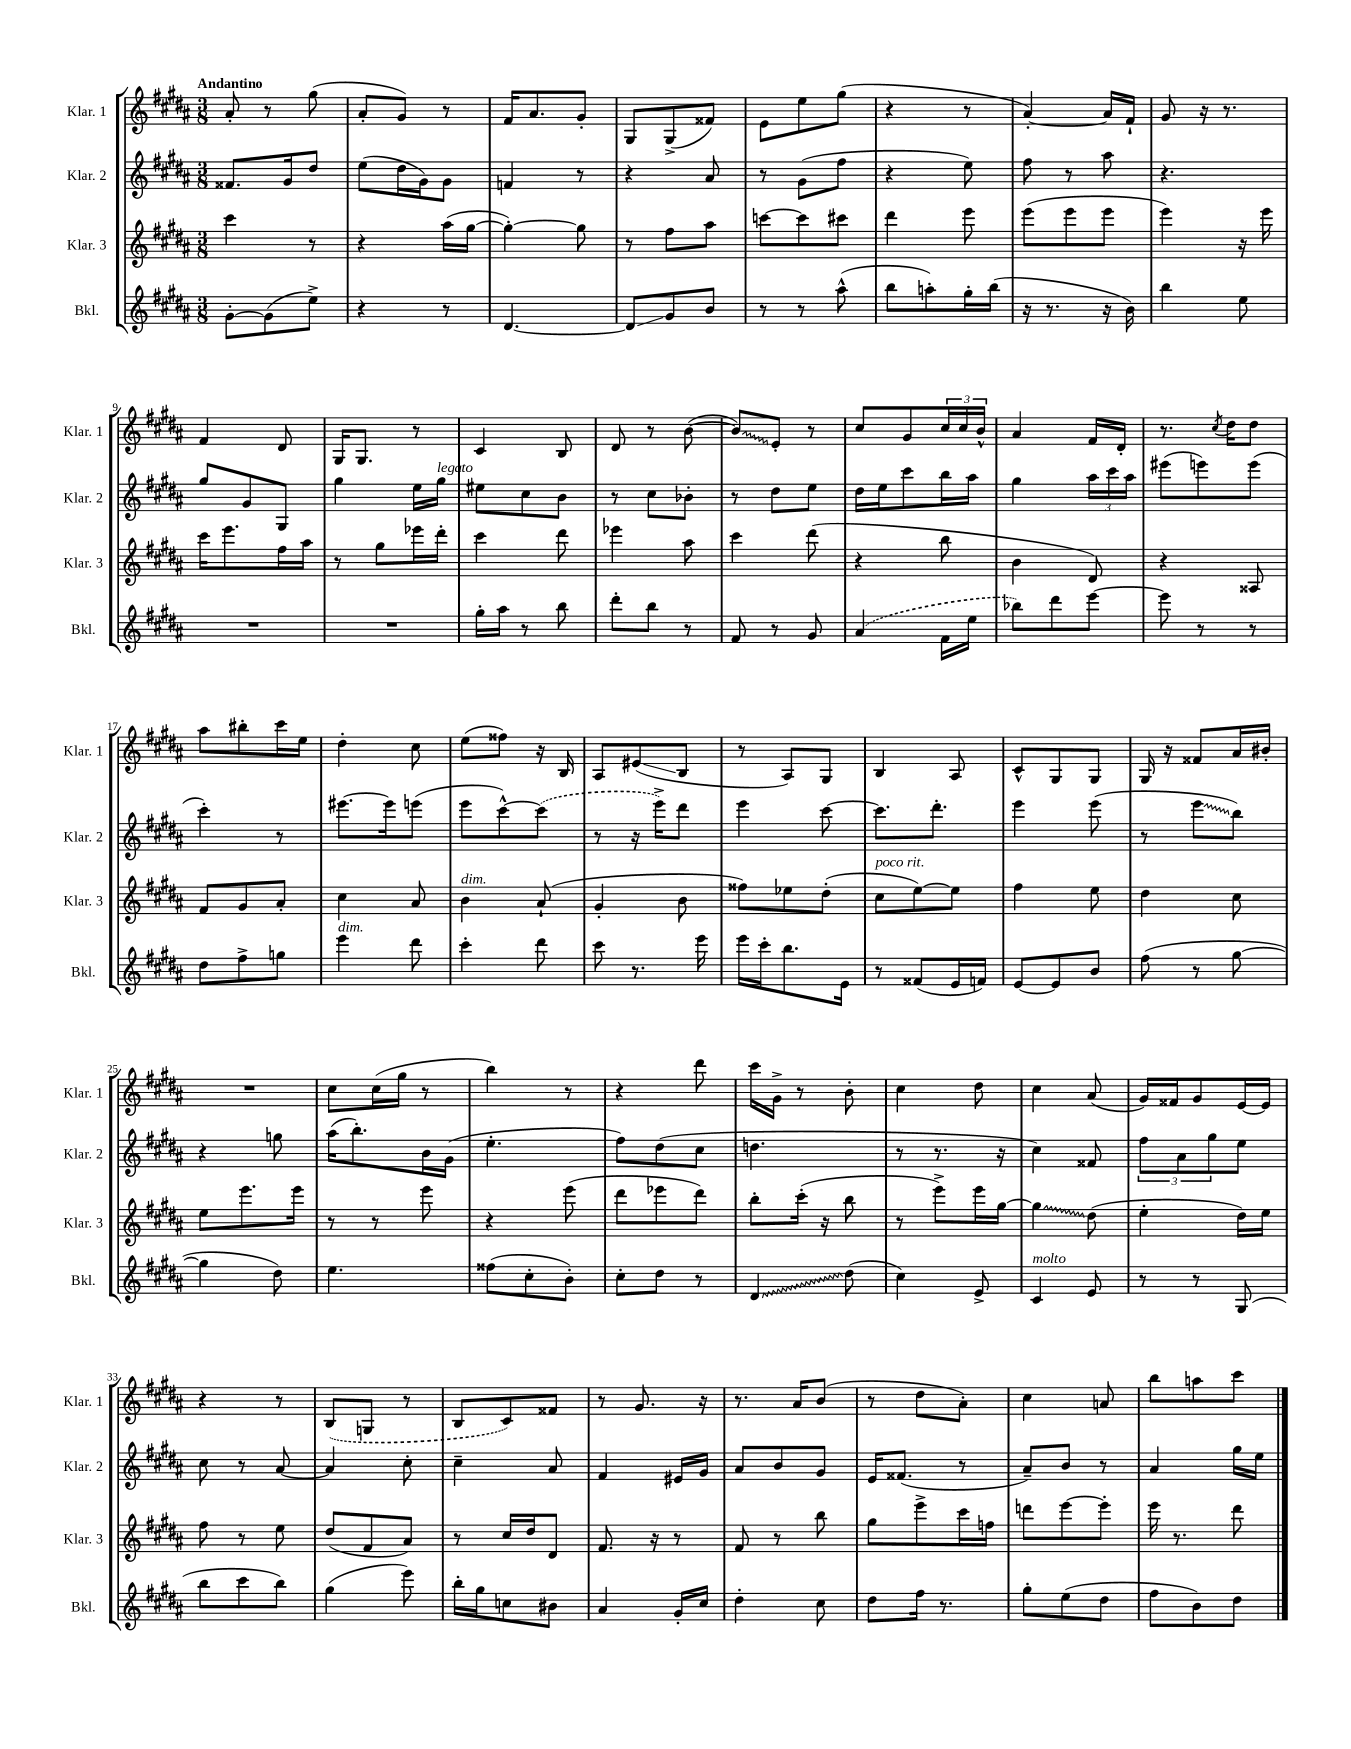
<<
\new StaffGroup <<
\new Staff = "s0" \with { instrumentName = "Klar. 1" shortInstrumentName = "Klar. 1" } {
    \clef treble \key b \major \numericTimeSignature \time 3/8 \tempo "Andantino"
    ais'8-. r8 gis''8( |
    ais'8-. gis'8) r8 |
    fis'16 ais'8. gis'8-. |
    gis8 gis8->( fisis'8) |
    e'8 e''8 gis''8( |
    r4 r8 |
    ais'4~-.) ais'16 fis'16-! |
    gis'8 r16 r8. |
    fis'4 dis'8 |
    gis16 gis8. r8 |
    cis'4 b8 |
    dis'8 r8 b'8~( |
    \once \override Glissando.style = #'zigzag b'8\glissando) e'8-. r8 |
    cis''8 gis'8 \tuplet 3/2 { cis''16 cis''16 b'16-^ } |
    ais'4 fis'16 dis'16-. |
    r8. \acciaccatura { cis''8 } dis''16 dis''8 |
    ais''8 bis''8-. cis'''16 e''16 |
    dis''4-. cis''8 |
    e''8( fisis''8) r16 b16 |
    ais8 eis'8\glissando( b8 |
    r8 ais8) gis8 |
    b4 ais8 |
    cis'8-^ gis8 gis8 |
    gis16 r16 fisis'8 ais'16 bis'16-. |
    R4. |
    cis''8 cis''16( gis''16 r8 |
    b''4) r8 |
    r4 dis'''8 |
    cis'''16 gis'16-> r8 b'8-. |
    cis''4 dis''8 |
    cis''4 ais'8( |
    gis'16) fisis'16 gis'8 e'16~ e'16 |
    r4 r8 |
    \once \slurDashed b8( g8 r8 |
    b8 cis'8) fisis'8 |
    r8 gis'8. r16 |
    r8. ais'16 b'8( |
    r8 dis''8 ais'8-.) |
    cis''4 a'8 |
    b''8 a''8 cis'''8 \bar "|." |
}
\new Staff = "s1" \with { instrumentName = "Klar. 2" shortInstrumentName = "Klar. 2" } {
    \clef treble \key b \major \numericTimeSignature \time 3/8
    fisis'8. gis'16 dis''8 |
    e''8( dis''16 gis'16) gis'8 |
    f'4 r8 |
    r4 ais'8 |
    r8 gis'8( fis''8 |
    r4 e''8) |
    fis''8 r8 ais''8 |
    r4. |
    gis''8 gis'8 gis8 |
    gis''4 e''16 gis''16^\markup { \italic "legato" } |
    eis''8 cis''8 b'8 |
    r8 cis''8 bes'8-. |
    r8 dis''8 e''8 |
    dis''16 e''16 cis'''8 b''16 ais''16 |
    gis''4 \tuplet 3/2 { ais''16 cis'''16 ais''16 } |
    eis'''8( e'''8) e'''8( |
    cis'''4-.) r8 |
    eis'''8.~ eis'''16 e'''8( |
    e'''8 cis'''8~-^) \once \slurDashed cis'''8( |
    r8 r16 e'''16->) dis'''8 |
    e'''4 cis'''8~ |
    cis'''8. dis'''8.-. |
    e'''4 e'''8( |
    r8 \once \override Glissando.style = #'zigzag e'''8\glissando b''8) |
    r4 g''8 |
    ais''16( b''8.-.) b'16 gis'16( |
    e''4.-. |
    fis''8) dis''8( cis''8 |
    d''4. |
    r8 r8. r16 |
    cis''4) fisis'8 |
    \tuplet 3/2 { fis''8 ais'8 gis''8 } e''8 |
    cis''8 r8 ais'8~ |
    ais'4 cis''8-. |
    cis''4-- ais'8 |
    fis'4 eis'16 gis'16 |
    ais'8 b'8 gis'8 |
    e'16 fisis'8.( r8 |
    ais'8--) b'8 r8 |
    ais'4 gis''16 e''16 \bar "|." |
}
\new Staff = "s2" \with { instrumentName = "Klar. 3" shortInstrumentName = "Klar. 3" } {
    \clef treble \key b \major \numericTimeSignature \time 3/8
    cis'''4 r8 |
    r4 ais''16( gis''16~ |
    gis''4~-.) gis''8 |
    r8 fis''8 ais''8 |
    c'''8~ c'''8 cis'''8 |
    dis'''4 e'''8 |
    e'''8( e'''8 e'''8 |
    e'''4) r16 e'''16 |
    cis'''16 e'''8. fis''16 ais''16 |
    r8 gis''8 ees'''16 dis'''16-. |
    cis'''4 dis'''8 |
    ees'''4 ais''8 |
    cis'''4 dis'''8( |
    r4 b''8 |
    b'4 dis'8) |
    r4 aisis8 |
    fis'8 gis'8 ais'8-. |
    cis''4 ais'8 |
    b'4^\markup { \italic "dim." } ais'8-!( |
    gis'4-. b'8 |
    fisis''8) ees''8 dis''8-.( |
    cis''8^\markup { \italic "poco rit." } e''8~) e''8 |
    fis''4 e''8 |
    dis''4 cis''8 |
    e''8 e'''8. e'''16 |
    r8 r8 e'''8 |
    r4 e'''8( |
    dis'''8 ees'''8 dis'''8) |
    b''8-. cis'''16-.( r16 b''8 |
    r8 e'''8->) e'''16 gis''16~ |
    \once \override Glissando.style = #'zigzag gis''4\glissando dis''8( |
    e''4-. dis''16) e''16 |
    fis''8 r8 e''8 |
    dis''8( fis'8 ais'8) |
    r8 cis''16 dis''16 dis'8 |
    fis'8. r16 r8 |
    fis'8 r8 b''8 |
    gis''8 e'''8-> cis'''16 f''16 |
    d'''8 e'''8~ e'''8-. |
    e'''16 r8. dis'''8 \bar "|." |
}
\new Staff = "s3" \with { instrumentName = "Bkl." shortInstrumentName = "Bkl." } {
    \clef treble \key b \major \numericTimeSignature \time 3/8
    gis'8~-. gis'8( e''8->) |
    r4 r8 |
    dis'4.~ |
    dis'8\glissando gis'8 b'8 |
    r8 r8 ais''8-^( |
    b''8 a''8-.) gis''16-. b''16( |
    r16 r8. r16 b'16) |
    b''4 e''8 |
    R4. |
    R4. |
    gis''16-. ais''16 r8 b''8 |
    dis'''8-. b''8 r8 |
    fis'8 r8 gis'8 |
    \once \slurDashed ais'4( fis'16 e''16 |
    bes''8) dis'''8 e'''8~ |
    e'''8 r8 r8 |
    dis''8 fis''8-> g''8 |
    e'''4^\markup { \italic "dim." } dis'''8 |
    cis'''4-. dis'''8 |
    cis'''8 r8. e'''16 |
    e'''16 cis'''16-. b''8. e'16 |
    r8 fisis'8( e'16 f'16) |
    e'8~ e'8 b'8 |
    fis''8( r8 gis''8~ |
    gis''4 dis''8) |
    e''4. |
    fisis''8( cis''8-. b'8-.) |
    cis''8-. dis''8 r8 |
    \once \override Glissando.style = #'zigzag dis'4\glissando dis''8( |
    cis''4) e'8-> |
    cis'4^\markup { \italic "molto" } e'8 |
    r8 r8 gis8( |
    b''8 cis'''8 b''8) |
    gis''4( e'''8) |
    b''16-. gis''16 c''8 bis'8 |
    ais'4 gis'16-. cis''16 |
    dis''4-. cis''8 |
    dis''8 fis''16 r8. |
    gis''8-. e''8( dis''8 |
    fis''8 b'8) dis''8 \bar "|." |
}
>>
>>
